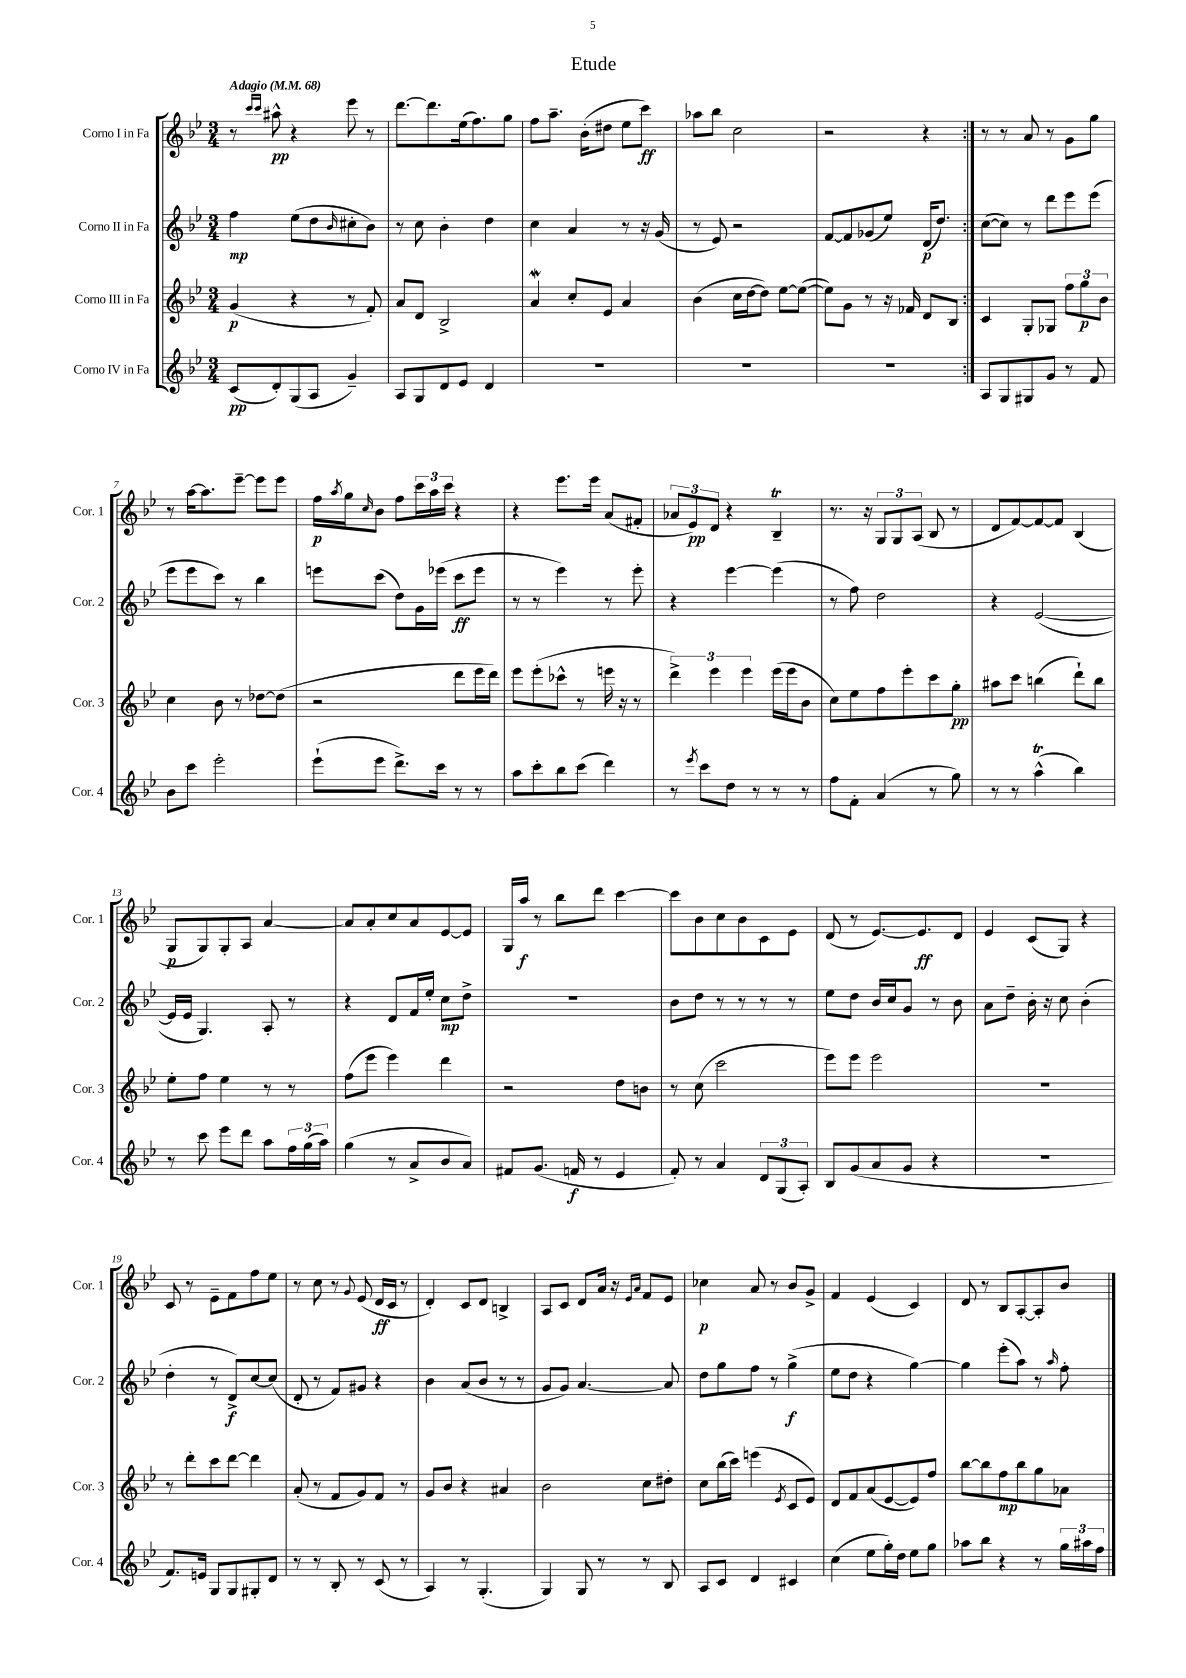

**kern	**dynam	**kern	**dynam	**kern	**dynam	**kern	**dynam
*part4	*part4	*part3	*part3	*part2	*part2	*part1	*part1
*staff4	*staff4	*staff3	*staff3	*staff2	*staff2	*staff1	*staff1
*I"Corno IV in Fa	*	*I"Corno III in Fa	*	*I"Corno II in Fa	*	*I"Corno I in Fa	*
*I'Cor. 4	*	*I'Cor. 3	*	*I'Cor. 2	*	*I'Cor. 1	*
*clefG2	*	*clefG2	*	*clefG2	*	*clefG2	*
*k[b-e-]	*	*k[b-e-]	*	*k[b-e-]	*	*k[b-e-]	*
*M3/4	*	*M3/4	*	*M3/4	*	*M3/4	*
*MM68	*	*MM68	*	*MM68	*	*MM68	*
=1	=1	=1	=1	=1	=1	=1	=1
!	!	!	!	!	!	!LO:TX:a:B:t=Adagio	!
(8c/L	pp	(4g/	p	4ff\	mp	8r	.
.	.	.	.	.	.	16qqccc/LL	.
.	.	.	.	.	.	16qqccc/JJ	.
8d'/)	.	.	.	.	.	8aa#X^^\	pp
(8G/	.	4r	.	(8ee-\L	.	4r	.
8A/J	.	.	.	8dd\	.	.	.
.	.	.	.	16qqb-/	.	.	.
4g~/)	.	8r	.	8cc#X'\	.	8eee-\	.
.	.	8f'/)	.	8b-\J)	.	8r	.
=2	=2	=2	=2	=2	=2	=2	=2
8A/L	.	8a/L	.	8r	.	[8.ddd\L	.
8G/	.	8d/J	.	8cc\	.	.	.
.	.	.	.	.	.	8.ddd\]	.
8d/	.	2B-^/	.	4b-'\	.	.	.
8e-/J	.	.	.	.	.	(16ee-\k	.
.	.	.	.	.	.	8.ff\)	.
4d/	.	.	.	4dd\	.	.	.
.	.	.	.	.	.	8gg\J	.
=3	=3	=3	=3	=3	=3	=3	=3
2.r	.	4aW/	.	4cc\	.	8ff\L	.
.	.	.	.	.	.	8.aa~\J	.
.	.	8cc'/L	.	4a/	.	.	.
.	.	.	.	.	.	(16b-'\KL	.
.	.	8e-/J	.	.	.	8dd#X\J	.
.	.	4a/	.	8r	.	8ee-\L	.
.	.	.	.	16r	.	8ccc\J)	ff
.	.	.	.	(16g/	.	.	.
=4	=4	=4	=4	=4	=4	=4	=4
2.r	.	(4b-\	.	8r	.	8aa-X\L	.
.	.	.	.	8e-/)	.	8bb-\J	.
.	.	16cc\LL	.	2r	.	2cc\	.
.	.	[16dd\J	.	.	.	.	.
.	.	8dd\J])	.	.	.	.	.
.	.	[8ee-\L	.	.	.	.	.
.	.	(8ee-\J_	.	.	.	.	.
=5	=5	=5	=5	=5	=5	=5	=5
2.r	.	8ee-\L])	.	[8f/L	.	2r	.
.	.	8g\J	.	8f/]	.	.	.
.	.	8r	.	(8g-X/	.	.	.
.	.	16r	.	8ee-/J)	.	.	.
.	.	16f-X/	.	.	.	.	.
.	.	8d/L	.	(16d/KL	p	4r	.
.	.	.	.	8.dd/J)	.	.	.
.	.	8B-/J	.	.	.	.	.
=6:|!	=6:|!	=6:|!	=6:|!	=6:|!	=6:|!	=6:|!	=6:|!
8A/L	.	4c/	.	([8cc\L	.	8r	.
8G/	.	.	.	8cc\J])	.	8r	.
8G#X/	.	8G'/L	.	8r	.	8a/	.
8g/J	.	8G-X/J	.	8ddd\L	.	8r	.
8r	.	12ff\L	.	8eee-\	.	8g\L	.
.	.	12gg\	p	.	.	.	.
8f/	.	.	.	(8eee-\J	.	8gg\J	.
.	.	12b-\J	.	.	.	.	.
!!LO:LB:g=z
=7	=7	=7	=7	=7	=7	=7	=7
8b-\L	.	4cc\	.	8eee-\L	.	8r	.
8ccc\J	.	.	.	8eee-\	.	[16aa\KL	.
.	.	.	.	.	.	8.aa\]	.
2eee-'\	.	8b-\	.	8ccc\J)	.	.	.
.	.	8r	.	8r	.	[8eee-~\J	.
.	.	[8dd-X\L	.	4bb-\	.	8eee-\L]	.
.	.	(8dd-\J]	.	.	.	8eee-\J	.
=8	=8	=8	=8	=8	=8	=8	=8
(8eee-`\L	.	2r	.	8eeen\L	.	16ff\LL	p
.	.	.	.	.	.	8qaa/	.
.	.	.	.	.	.	16gg\J	.
.	.	.	.	.	.	16qqcc/	.
8eee-\J	.	.	.	(8ccc\J	.	8b-\J	.
8.ddd^\L)	.	.	.	8dd\L)	.	8ff\L	.
.	.	.	.	16g\L	.	24ccc\L	.
.	.	.	.	.	.	24aa\	.
16ccc\Jk	.	.	.	(16eee-X\JJ	.	.	.
.	.	.	.	.	.	24ccc\JJ	.
8r	.	8ddd\L	.	8ccc\L	ff	4r	.
8r	.	16eee-\L	.	8eee-\J	.	.	.
.	.	16ddd\JJ)	.	.	.	.	.
=9	=9	=9	=9	=9	=9	=9	=9
8aa\L	.	8eee-\L	.	8r	.	4r	.
8ccc'\	.	(8eee-'\	.	8r	.	.	.
8bb-\	.	8ccc-X^^\J	.	4eee-\)	.	8.eee-\L	.
(8ccc\J	.	8r	.	.	.	.	.
.	.	.	.	.	.	16eee-\Jk	.
4ddd\)	.	16eeen\	.	8r	.	(8a/L	.
.	.	16r	.	.	.	.	.
.	.	8r	.	8eee-'\	.	8f#X'/J	.
=10	=10	=10	=10	=10	=10	=10	=10
8r	.	6ddd^\)	.	4r	.	12a-X/L	.
.	.	.	.	.	.	12e-/)	pp
8qeee-/	.	.	.	.	.	.	.
8ccc\L	.	.	.	.	.	.	.
.	.	6eee-\	.	.	.	12d/J	.
8dd\J	.	.	.	[4eee-\	.	4r	.
.	.	6eee-\	.	.	.	.	.
8r	.	.	.	.	.	.	.
8r	.	(16eee-\LL	.	(4eee-\]	.	4B-T~/	.
.	.	16eee-\J	.	.	.	.	.
8r	.	8b-\J	.	.	.	.	.
=11	=11	=11	=11	=11	=11	=11	=11
8ff\L	.	8cc\L)	.	8r	.	8.r	.
8f'\J	.	8ee-\	.	8ff\)	.	.	.
.	.	.	.	.	.	16r	.
(4a/	.	8ff\	.	2dd\	.	12G/L	.
.	.	.	.	.	.	12G/	.
.	.	8eee-'\	.	.	.	.	.
.	.	.	.	.	.	(12A/J	.
8r	.	8ccc\	.	.	.	8B-/	.
8gg\)	.	8gg'\J	pp	.	.	8r	.
=12	=12	=12	=12	=12	=12	=12	=12
8r	.	8aa#X\L	.	4r	.	8d/L	.
8r	.	8ccc\J	.	.	.	[8f/)	.
(4aat^^\	.	(4bbn\	.	([2e-/	.	8f/_	.
.	.	.	.	.	.	8f/J]	.
4bb-\)	.	8ddd`\L)	.	.	.	(4B-/	.
.	.	8bb\J	.	.	.	.	.
!!LO:LB:g=z
=13	=13	=13	=13	=13	=13	=13	=13
8r	.	8ee-'\L	.	16e-/LL]	.	8G/L	p
.	.	.	.	16e-/JJ	.	.	.
8ccc\	.	8ff\J	.	4.G/)	.	8G/)	.
8eee-\L	.	4ee-\	.	.	.	8G'/	.
8ddd\J	.	.	.	.	.	8A/J	.
8aa\L	.	8r	.	8A'/	.	[4a/	.
24ff\L	.	8r	.	8r	.	.	.
(24gg\	.	.	.	.	.	.	.
24aa\JJ)	.	.	.	.	.	.	.
=14	=14	=14	=14	=14	=14	=14	=14
(4gg\	.	(8ff\L	.	4r	.	8a/L]	.
.	.	8eee-\J	.	.	.	8a'/	.
8r	.	4eee-\)	.	8d/L	.	8cc/	.
8a^/L	.	.	.	16f/L	.	8a/	.
.	.	.	.	16ee-'/JJ	.	.	.
8b-/	.	4ddd\	.	8cc\L	mp	[8e-/	.
8a/J)	.	.	.	8dd^\J	.	8e-/J]	.
=15	=15	=15	=15	=15	=15	=15	=15
8f#X/L	.	2r	.	2.r	.	16G/LL	.
.	.	.	.	.	.	16aa/JJ	f
(8.g/J	.	.	.	.	.	8r	.
.	.	.	.	.	.	8bb-\L	.
16fn/	f	.	.	.	.	.	.
8r	.	.	.	.	.	8ddd\J	.
4e-/	.	8dd\L	.	.	.	[4ccc\	.
.	.	8bn\J	.	.	.	.	.
=16	=16	=16	=16	=16	=16	=16	=16
8f'/)	.	8r	.	8b-\L	.	8ccc\L]	.
8r	.	(8cc\	.	8dd\J	.	8b-\	.
4a/	.	2ccc\	.	8r	.	8cc\	.
.	.	.	.	8r	.	8b-\	.
12d/L	.	.	.	8r	.	8c\	.
(12G/	.	.	.	.	.	.	.
.	.	.	.	8r	.	8e-\J	.
12A'/J)	.	.	.	.	.	.	.
=17	=17	=17	=17	=17	=17	=17	=17
8B-/L	.	8eee-\L)	.	8ee-\L	.	(8d/	.
(8g/	.	8eee-\J	.	8dd\J	.	8r	.
8a/	.	2eee-\	.	16b-/LL	.	[8.e-/L)	.
.	.	.	.	16cc/J	.	.	.
8g/J	.	.	.	8g/J	.	.	.
.	.	.	.	.	.	8.e-/]	ff
4r	.	.	.	8r	.	.	.
.	.	.	.	8b-\	.	8d/J	.
=18	=18	=18	=18	=18	=18	=18	=18
2.r	.	2.r	.	8a\L	.	4e-/	.
.	.	.	.	8dd~\J	.	.	.
.	.	.	.	16b-'\	.	(8c/L	.
.	.	.	.	16r	.	.	.
.	.	.	.	8cc\	.	8G/J)	.
.	.	.	.	(4b-'\	.	4r	.
!!LO:LB:g=z
=19	=19	=19	=19	=19	=19	=19	=19
8.f/L)	.	8r	.	4dd'\	.	8c/	.
.	.	8ddd'\L	.	.	.	8r	.
16en/Jk	.	.	.	.	.	.	.
8G/L	.	8ccc\	.	8r	.	8e-~\L	.
8G/	.	[8ddd\J	.	8d^/L)	f	8f\	.
8G#X'/	.	4ddd\]	.	[8cc/	.	8ff\	.
8d/J	.	.	.	(8cc/J]	.	8ee-\J	.
=20	=20	=20	=20	=20	=20	=20	=20
8r	.	(8a'/	.	8d'/	.	8r	.
8r	.	8r	.	8r	.	8cc\	.
8B-'/	.	8f/L	.	8f/L)	.	8r	.
.	.	.	.	.	.	8qqg/	.
8r	.	8g/)	.	8g#X/J	.	(8e-/	.
(8c/	.	8f/J	.	4r	.	16d/LL	ff
.	.	.	.	.	.	16c/JJ	.
8r	.	8r	.	.	.	8r	.
=21	=21	=21	=21	=21	=21	=21	=21
4A/)	.	8g/L	.	4b-\	.	4d'/)	.
.	.	8b-/J	.	.	.	.	.
8r	.	4r	.	(8a/L	.	8c/L	.
(4.G'/	.	.	.	8b-/J	.	8d/J	.
.	.	4a#X/	.	8r	.	4Bn^/	.
.	.	.	.	8r	.	.	.
=22	=22	=22	=22	=22	=22	=22	=22
4G/)	.	2b-\	.	8g/L	.	8A/L	.
.	.	.	.	8g/J)	.	8c/J	.
8G/	.	.	.	[4.a/	.	8d/L	.
8r	.	.	.	.	.	16a/Jk	.
.	.	.	.	.	.	16r	.
.	.	.	.	.	.	16qqe-/LL	.
.	.	.	.	.	.	16qqa/JJ	.
8r	.	8cc\L	.	.	.	8f/L	.
8B-/	.	8dd#X'\J	.	8a/]	.	8e-/J	.
=23	=23	=23	=23	=23	=23	=23	=23
8A/L	.	8cc\L	.	8dd\L	.	4cc-X\	p
8c/J	.	(16bb-\L	.	8gg\	.	.	.
.	.	16ccc\JJ)	.	.	.	.	.
4d/	.	(4eeen\	.	8ff\J	.	8a/	.
.	.	.	.	8r	.	8r	.
.	.	8qe-/	.	.	.	.	.
4c#X/	.	8c/L	.	(4gg^\	f	8b-/L	.
.	.	8e-/J)	.	.	.	8g^/J	.
=24	=24	=24	=24	=24	=24	=24	=24
(4cc\	.	8d/L	.	8ee-\L	.	4f/	.
.	.	8f/	.	8dd\J	.	.	.
8ee-\L	.	(8a/	.	4r	.	(4e-/	.
16gg'\L)	.	[8e-/	.	.	.	.	.
16dd\JJ	.	.	.	.	.	.	.
8ee-\L	.	8e-/])	.	[4gg\)	.	4c/)	.
8gg\J	.	8ff/J	.	.	.	.	.
=25	=25	=25	=25	=25	=25	=25	=25
8aa-X\L	.	[8bb-\L	.	4gg\]	.	8d/	.
8bb-\J	.	8bb-\]	.	.	.	8r	.
4r	.	8ff\	mp	(8eee-'\L	.	8B-/L	.
.	.	8bb-\	.	8aa\J)	.	[8A'/	.
8r	.	8gg\	.	8r	.	8A'/]	.
.	.	.	.	16qqaa/	.	.	.
24gg\LL	.	8a-X\J	.	8ff'\	.	8b-/J	.
24aa#X\	.	.	.	.	.	.	.
24ff\JJ	.	.	.	.	.	.	.
==	==	==	==	==	==	==	==
*-	*-	*-	*-	*-	*-	*-	*-
